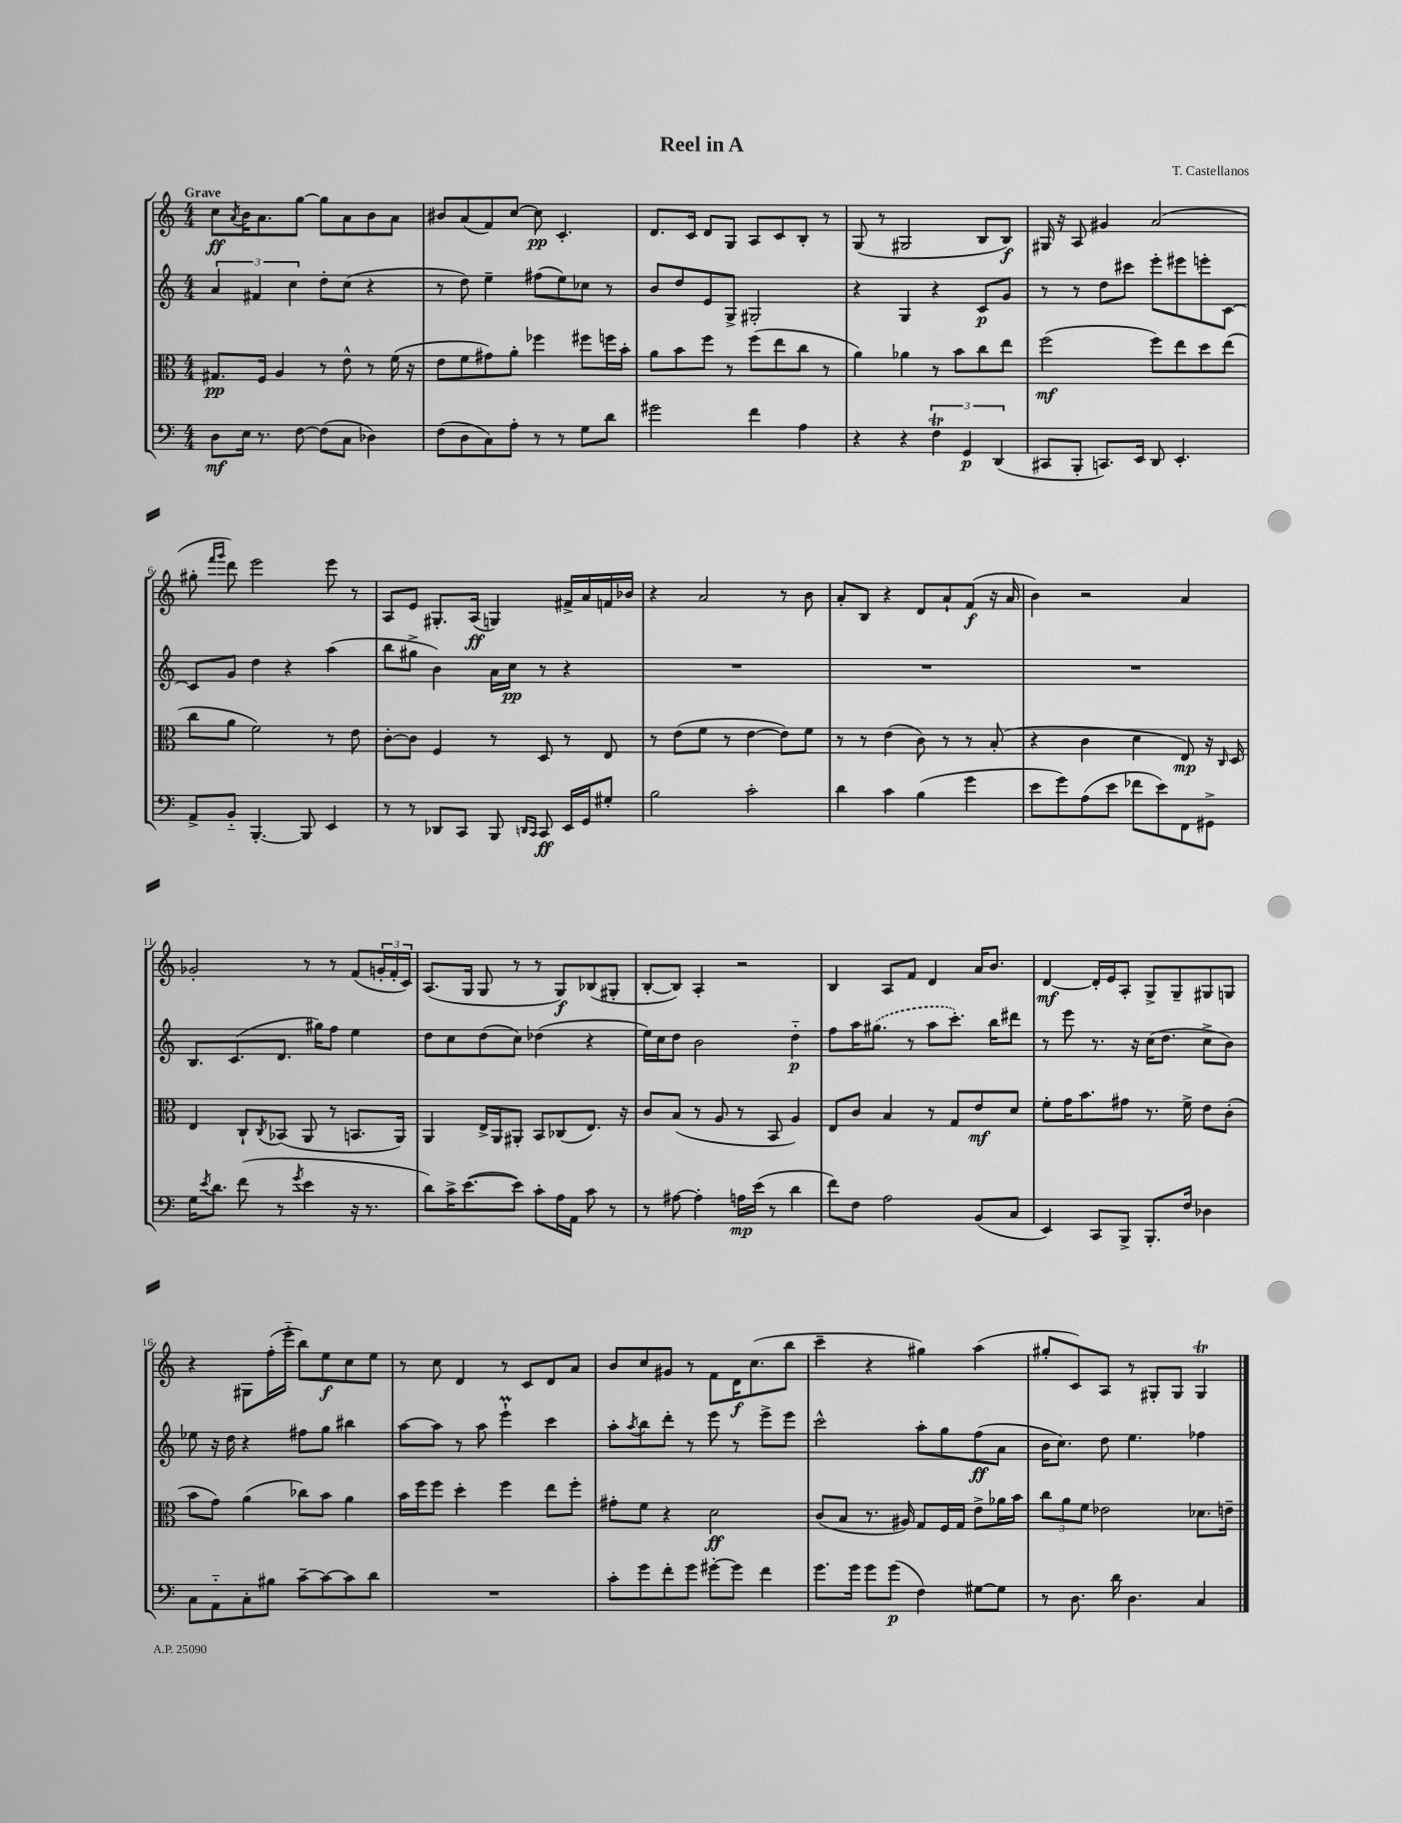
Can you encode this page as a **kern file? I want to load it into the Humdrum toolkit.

**kern	**kern	**kern	**kern
*staff4	*staff3	*staff2	*staff1
*clefF4	*clefC3	*clefG2	*clefG2
*k[]	*k[]	*k[]	*k[]
*M4/4	*M4/4	*M4/4	*M4/4
8D	8.G#	6a	8cc
.	.	.	8qa
16E	.	.	16b
.	.	6f#	.
8.r	16F	.	8.a
.	4A	.	.
.	.	6cc	.
[8F	.	.	[8gg
(8F]	8r	8dd'	8gg]
8C	8e^^	(8cc	8a
4D-)	8r	4r	8b
.	(16f	.	8a
.	16r	.	.
=	=	=	=
(8F	8e	8r	8b#
8D	8f	8dd)	(8a
8C)	8g#)	4ee~	8f)
8A'	8a'	.	[8cc
8r	4ff-	(8ff#	8cc]
8r	.	8ee)	4.c'
8G	8ff#	8cc-	.
8d	16ff	8r	.
.	16b'	.	.
=	=	=	=
2g#	8a	8b	8.d
.	8b	8dd	.
.	.	.	16c
.	8ff	8e	8d
.	8r	8G^	8G
4f	(8ff	2G#'	8A
.	8ee	.	8c
4A	8cc	.	8B'
.	8r	.	8r
=	=	=	=
4r	4a)	4r	(8G
.	.	.	8r
4r	4a-	4G	2G#
6F	8r	4r	.
.	8b	.	.
6GG	.	.	.
.	8cc	8c	8B
(6DD	.	.	.
.	8ee	8g	8B)
=	=	=	=
8CC#	(2ff	8r	16G#
.	.	.	16r
8BBB'	.	8r	8A
8.CC)	.	8dd	4g#
.	.	8ccc#	.
16EE	.	.	.
8DD	8ff)	8eee'	(2a
4.EE'	8ee	8eee#	.
.	8dd	8eee'	.
.	(8ee	[8c	.
=	=	=	=
8AA^	8cc	8c]	8gg#'
.	.	.	16qqfff
.	.	.	16qqggg
8BB'~	8a	8g	8ddd)
[4.BBB'	2f)	4dd	2eee
.	.	4r	.
8BBB]	.	.	.
4EE	8r	(4aa	8eee
.	8e	.	8r
=	=	=	=
8r	[8c'	8bb	8A
8r	8c]	8gg#^	8e
8DD-	4F	4b)	8.G#'
8CC	.	.	.
.	.	.	(16A
8BBB	8r	16a	4G)
.	.	16cc	.
16qqDD	.	.	.
16qqCC	.	.	.
8CC	8D	8r	.
16EE	8r	4r	16f#^
16GG	.	.	16a
8G#'	8E	.	16f
.	.	.	16b-
=	=	=	=
2B	8r	1r	4r
.	(8e	.	.
.	8f	.	2a
.	8r	.	.
2c'	[4e	.	.
.	8e])	.	8r
.	8f	.	8b
=	=	=	=
4d	8r	1r	8a'
.	8r	.	8B
4c	(4e	.	4r
(4B	8c)	.	8d
.	8r	.	8a`
4g	8r	.	(8f
.	(8B'	.	16r
.	.	.	16a
=	=	=	=
8e	4r	1r	4b)
8g)	.	.	.
(8A	4c	.	2r
8e	.	.	.
8f-	4d	.	.
8e)	.	.	.
8FF	8E)	.	4a
8GG#^	16r	.	.
.	16qqC	.	.
.	16D	.	.
=	=	=	=
16G	4E	8.B	2g-'
8qe	.	.	.
8.d	.	.	.
.	.	(8.c	.
(8f	8C`	.	.
.	8qC	.	.
8r	(8BB-	8.d	.
8qg	.	.	.
4e	8AA	.	8r
.	.	16gg#)	.
.	8r	8ff	8r
16r	8.BB	4ee	(8f
8.r	.	.	.
.	.	.	24g'
.	.	.	24f'
.	16AA)	.	.
.	.	.	24c)
=	=	=	=
8d)	4AA	8dd	(8.A
16c^	.	8cc	.
([8.e	.	.	16G
.	16E^	(8dd	8G
.	16AA	.	.
8e])	8AA#'	8cc)	8r
8c'	8BB	(4dd-	8r
16A	(8C-	.	8G)
16AA	.	.	.
8c	8.E)	4r	(8B-
8r	.	.	8G#'
.	16r	.	.
=	=	=	=
8r	8c	16ee)	[8B'
.	.	16cc	.
[8A#	(8B	8dd	8B])
4A#']	8r	2b	4A'
.	8A	.	.
16A	8r	.	2r
(16e	.	.	.
8r	8BB	.	.
4d	4A)	4dd'~	.
=	=	=	=
8f)	8E	8ff	4B
8F	8c	16aa	.
.	.	(8.gg#	.
2A	4B	.	8A
.	.	8r	8f
.	8r	8aa	4d
.	8G	8.ccc')	.
(8BB	8e	.	16a
.	.	16bb	8.b
8C	8d	8ddd#	.
=	=	=	=
4EE)	8f'	8r	[4d
.	16g	8eee	.
.	8.b	.	.
8CC	.	8.r	16d']
.	.	.	16e
8BBB^	8g#	.	8A'
.	.	16r	.
8.BBB'	8.r	(16cc	8G^
.	.	8.dd	.
.	.	.	8G~
16F	16f^	.	.
4D-	8e	8cc^	8G#
.	(8c'	8b)	8G
=	=	=	=
8C	8b	8ee-	4r
8AA'~	8g)	16r	.
.	.	16dd	.
8C'	(4a	4r	8G#
8B#	.	.	(16ff'
.	.	.	16eee'~
[8c~	8cc-)	8ff#	8bb)
8c_	8b	8gg	8ee
8c]	4a	4bb#	8cc
8d	.	.	8ee
=	=	=	=
1r	16b	[8aa	8r
.	16ff	.	.
.	8ff	8aa]	8cc
.	4dd'	8r	4d
.	.	8aa	.
.	4ff	4eee`	8r
.	.	.	8c
.	8ee	4ccc	8d
.	8ff'	.	8a
=	=	=	=
8c'	8g#'	8aa'	8b
.	.	8qaa	.
8g	8f	8bb	8cc
8f'	4r	8ddd'	8g#
8g	.	8r	8r
[8g#'	2d	8eee	8f
8g#]	.	8r	16d
.	.	.	(8.cc
4f	.	8eee^	.
.	.	8eee	8bb
=	=	=	=
8.g	(8c	2ccc^^	4ccc~
.	8B	.	.
16g	.	.	.
8g	8.r	.	4r
(8g	.	.	.
.	16A#)	.	.
4F)	8G	8aa'	4gg#)
.	16F	8gg	.
.	16G	.	.
[8G#	8e^	(8ff	(4aa
8G#]	16a-	8a	.
.	16b	.	.
=	=	=	=
8r	12cc	16b	8gg#'
.	.	8.cc)	.
.	12a	.	.
8.D	.	.	8c)
.	12f	.	.
.	2e-	8dd	8A
16d	.	.	.
4.D	.	4.ee	8r
.	.	.	8G#'
.	.	.	8G#
4C	8.d-	4ff-	4G#
.	16e~	.	.
==	==	==	==
*-	*-	*-	*-
